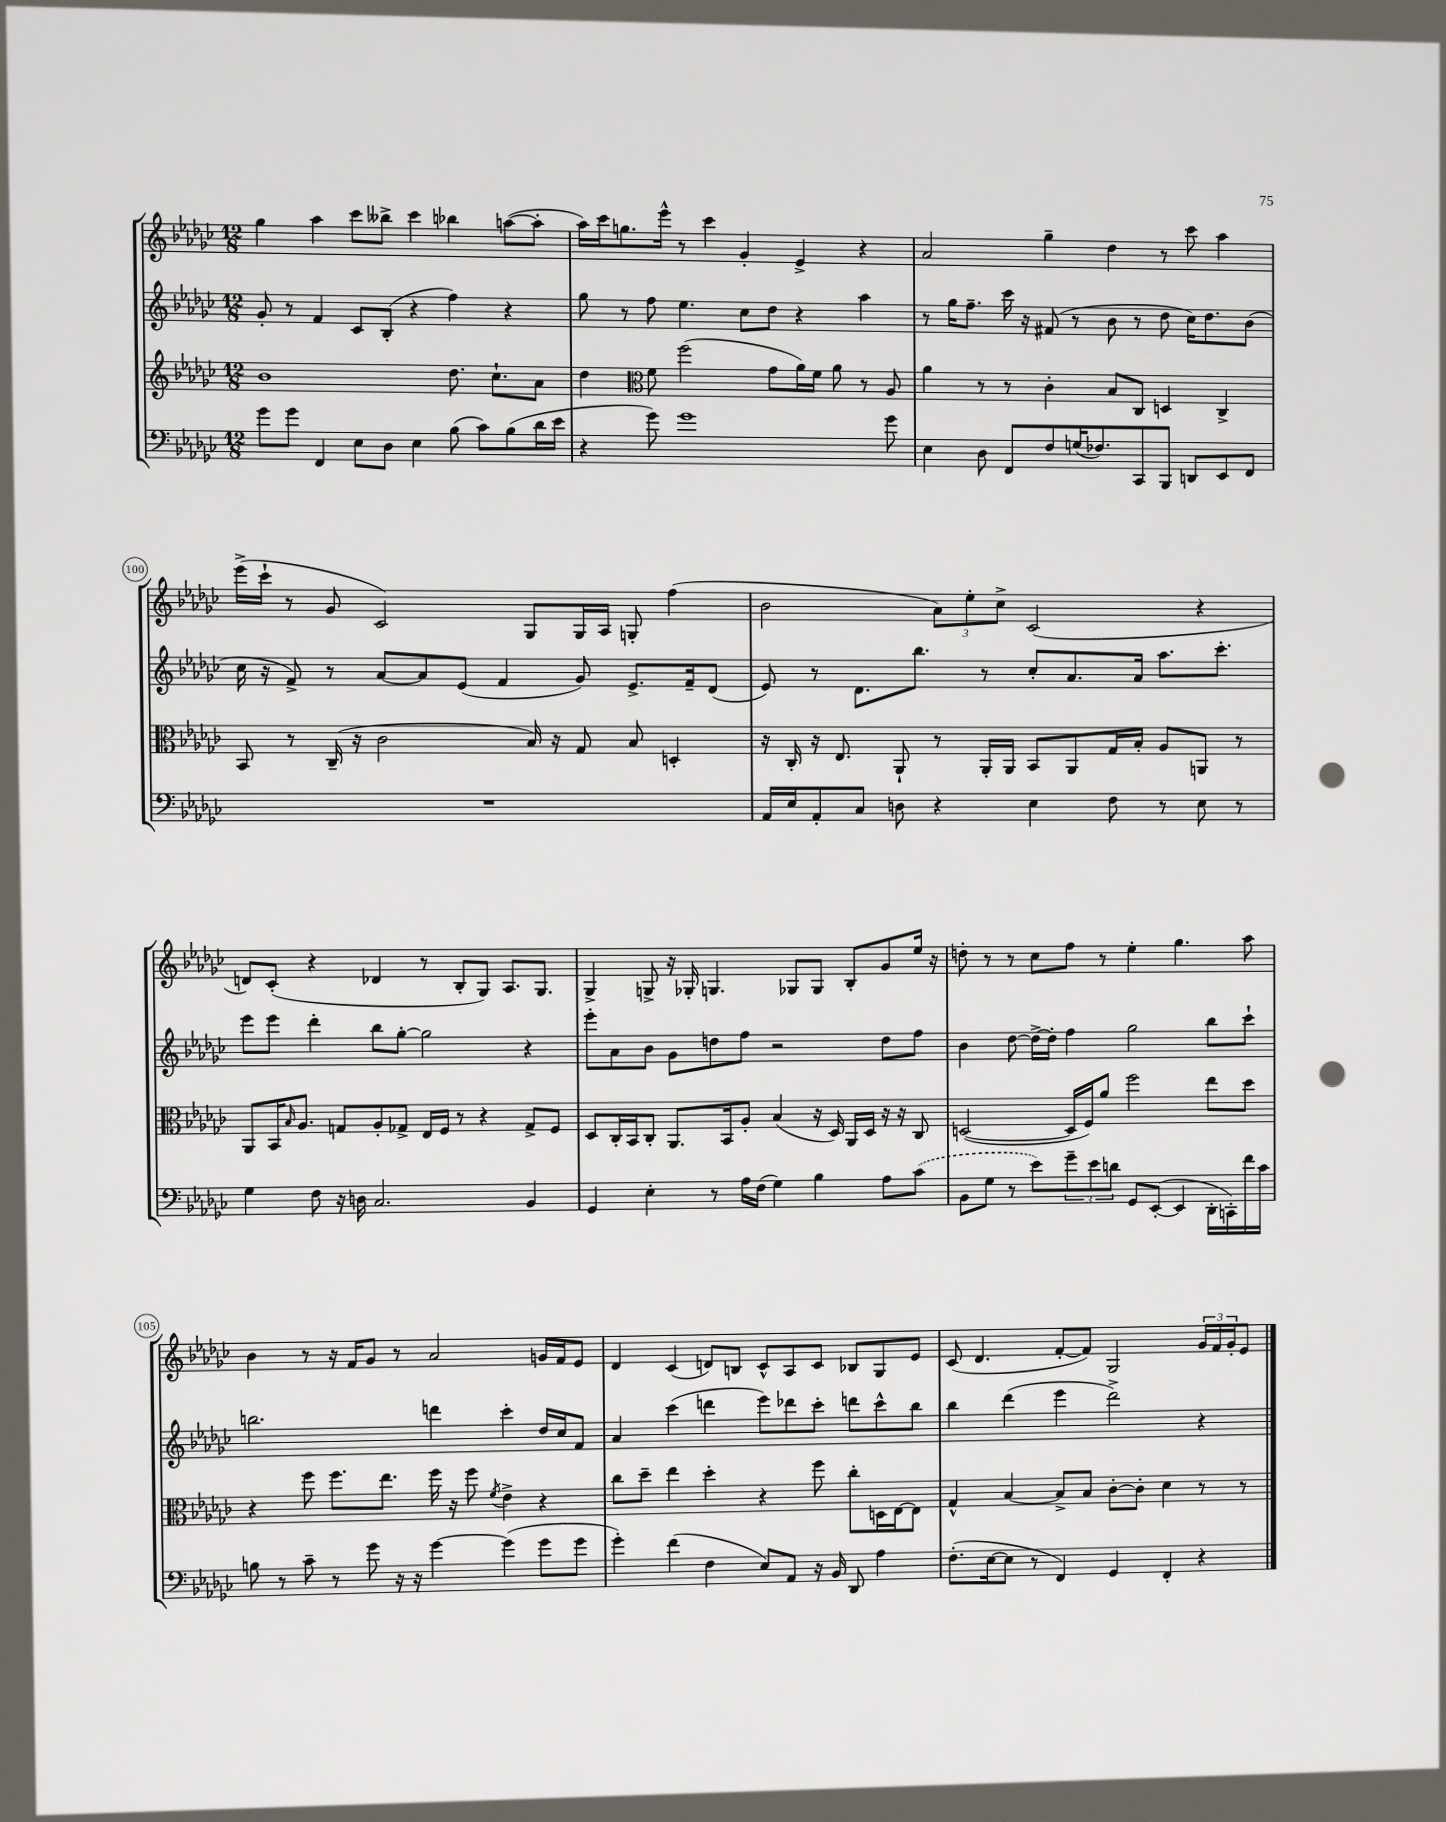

**kern	**kern	**kern	**kern
*staff4	*staff3	*staff2	*staff1
*clefF4	*clefG2	*clefG2	*clefG2
*k[b-e-a-d-g-c-]	*k[b-e-a-d-g-c-]	*k[b-e-a-d-g-c-]	*k[b-e-a-d-g-c-]
*M12/8	*M12/8	*M12/8	*M12/8
8g-	1b-	8g-'	4gg-
8g-	.	8r	.
4FF	.	4f	4aa-
8E-	.	8c-	8ccc-
8D-	.	(8B-'	8bb--^
4E-	.	4r	4ccc-
(8B-	8.dd-	4ff)	4bb-
8c-)	.	.	.
.	8.cc-`	.	.
(8B-	.	4r	([8aa
16d-	8a-	.	8aa']
16e-	.	.	.
=	=	=	=
4r	4dd-	8gg-	16aa-)
.	.	.	16ccc-
.	.	8r	8.gg
*	*clefC3	*	*
8g-)	8f	8ff	.
.	.	.	16eee-^^
1g-	(2ff	4.ee-	8r
.	.	.	4ccc-
.	.	8cc-	4g-'
.	8g-	8dd-	.
.	16a-)	4r	4e-^
.	16f	.	.
.	8a-	.	.
.	8r	4aa-	4r
8g-	8A-	.	.
=	=	=	=
4E-	4a-	8r	2a-
.	.	16gg-	.
.	.	8.ff~	.
8D-	8r	.	.
8FF	8r	16ccc-	.
.	.	16r	.
8F	4c-'	(8f#	4gg-~
(16G	.	8r	.
8.F-)	.	.	.
.	8B-	8b-	4dd-
8CC-	8C-	8r	.
8BBB-	4D	8dd-	8r
8DD	.	16cc-)	8ccc-
.	.	8.dd-	.
8EE-	4C-^	.	4aa-
8FF	.	(8b-	.
=	=	=	=
1.r	8BB-	16cc-	(16eee-^
.	.	16r	16ccc-`
.	8r	8f^)	8r
.	(16C-~	8r	8g-
.	16r	.	.
.	2c-	[8a-	2c-)
.	.	8a-]	.
.	.	(8e-	.
.	.	4f	.
.	16B-)	.	8G-
.	16r	.	.
.	8G-	8g-)	16G-
.	.	.	16A-
.	8B-	8.e-^	8G'
.	4D'	.	(4ff
.	.	16f~	.
.	.	(8d-	.
=	=	=	=
16AA-	16r	8e-)	2b-
16E-	16C-'	.	.
8AA-'	16r	8r	.
.	8.E-	.	.
8C-	.	8.d-	.
8D	8AA-`	.	.
.	.	8.bb-	.
4r	8r	.	12a-)
.	.	.	12ee-'
.	16AA-'	8r	.
.	.	.	12cc-^
.	16AA-	.	.
4E-	8BB-	8cc-'	(2c-
.	8AA-	8.a-	.
8F	16G-	.	.
.	16B-'	16a-	.
8r	8A-	8.aa-	.
8E-	8AA	.	4r
.	.	8.ccc-'	.
8r	8r	.	.
=	=	=	=
4G-	8AA-	8eee-	8d)
.	16BB-	8eee-	(8c-'
.	16qqB-	.	.
.	8.A-	.	.
8F	.	4ddd-'	4r
16r	8G	.	.
16D	.	.	.
2.C-	8A-'	8bb-	4d-
.	8G-^	[8gg-'	.
.	16E-	2gg-]	8r
.	16F	.	.
.	8r	.	8B-'
.	4r	.	8G-)
.	.	.	8.A-
4BB-	8G-^	4r	.
.	.	.	8.G-
.	8F	.	.
=	=	=	=
4GG-	8D-	8eee-'	4G-^
.	16C-'	8a-	.
.	16BB-	.	.
4E-'	8C-'	8b-	8G^
.	8.AA-	8g-	16r
.	.	.	16G-'
8r	.	8dd	4.G
.	16BB-	.	.
16A-	8A-'	8ff	.
(16F	.	.	.
4G-)	(4B-	2r	.
.	.	.	8G-
4B-	16r	.	8G-
.	16D-)	.	.
.	16AA-	.	8B-'
.	16D-	.	.
8A-	16r	8dd	8g-
.	16r	.	.
(8c-	8C-	8ff	16ee-
.	.	.	16r
=	=	=	=
8BB-	([2D	4b-	8dd'
8G-	.	.	8r
8r	.	[8dd-	8r
8e-)	.	16dd-^_	8cc-
.	.	16dd-']	.
12g-~	16D]	4ff	8ff
.	16F)	.	.
12e-	.	.	.
.	8a-	.	8r
12d	.	.	.
8GG-	2ff	2gg-	4ee-'
([8EE-'	.	.	.
4EE-]	.	.	4.gg-
16DD-'	8ee-	8bb-	.
16CC')	.	.	.
16f	8dd-	8ccc-`	8aa-
16c-	.	.	.
=	=	=	=
8B	4r	2.bb	4b-
8r	.	.	.
8c-~	8ff	.	8r
8r	8.ff	.	16r
.	.	.	16f
8g-	.	.	8g-
.	8.ee-	.	.
16r	.	.	8r
16r	.	.	.
[4g-	16ff	4ddd	2a-
.	16r	.	.
.	8ff	.	.
.	8qf	.	.
(4g-]	4e-^	4ccc-'	.
8g-	4r	16dd-	16g
.	.	16cc-	16f
8g-	.	8f	8e-
=	=	=	=
4g-')	8cc-	4a-	4d-
.	8dd-~	.	.
(4f	4ee-	(4ccc-	(4c-
4F	4dd-'	4ddd	8d)
.	.	.	8B
8E-)	4r	8eee-)	8c-^^
8AA-	.	8ddd-	8A-
16r	8ff	8ccc-'	8c-
16BB-	.	.	.
8DD-	8cc-'	8ddd	8B-
4A-	16D	8ccc-^^	8G-
.	[16E-	.	.
.	8E-]	8bb-	8e-
=	=	=	=
(8.F'	4G-^^	4bb-	(8c-
.	.	.	4.d-
[16E-	.	.	.
8E-]	[4B-	(4ddd-	.
8r	.	.	.
4FF)	8B-^]	4eee-	[8f'
.	8B-	.	8f])
4GG-	[8c-'	2ddd-^)	2G-
.	8c-']	.	.
4FF'	4d-	.	.
4r	8r	4r	24g-
.	.	.	24f
.	.	.	24g-'
.	8r	.	8e-
==	==	==	==
*-	*-	*-	*-
